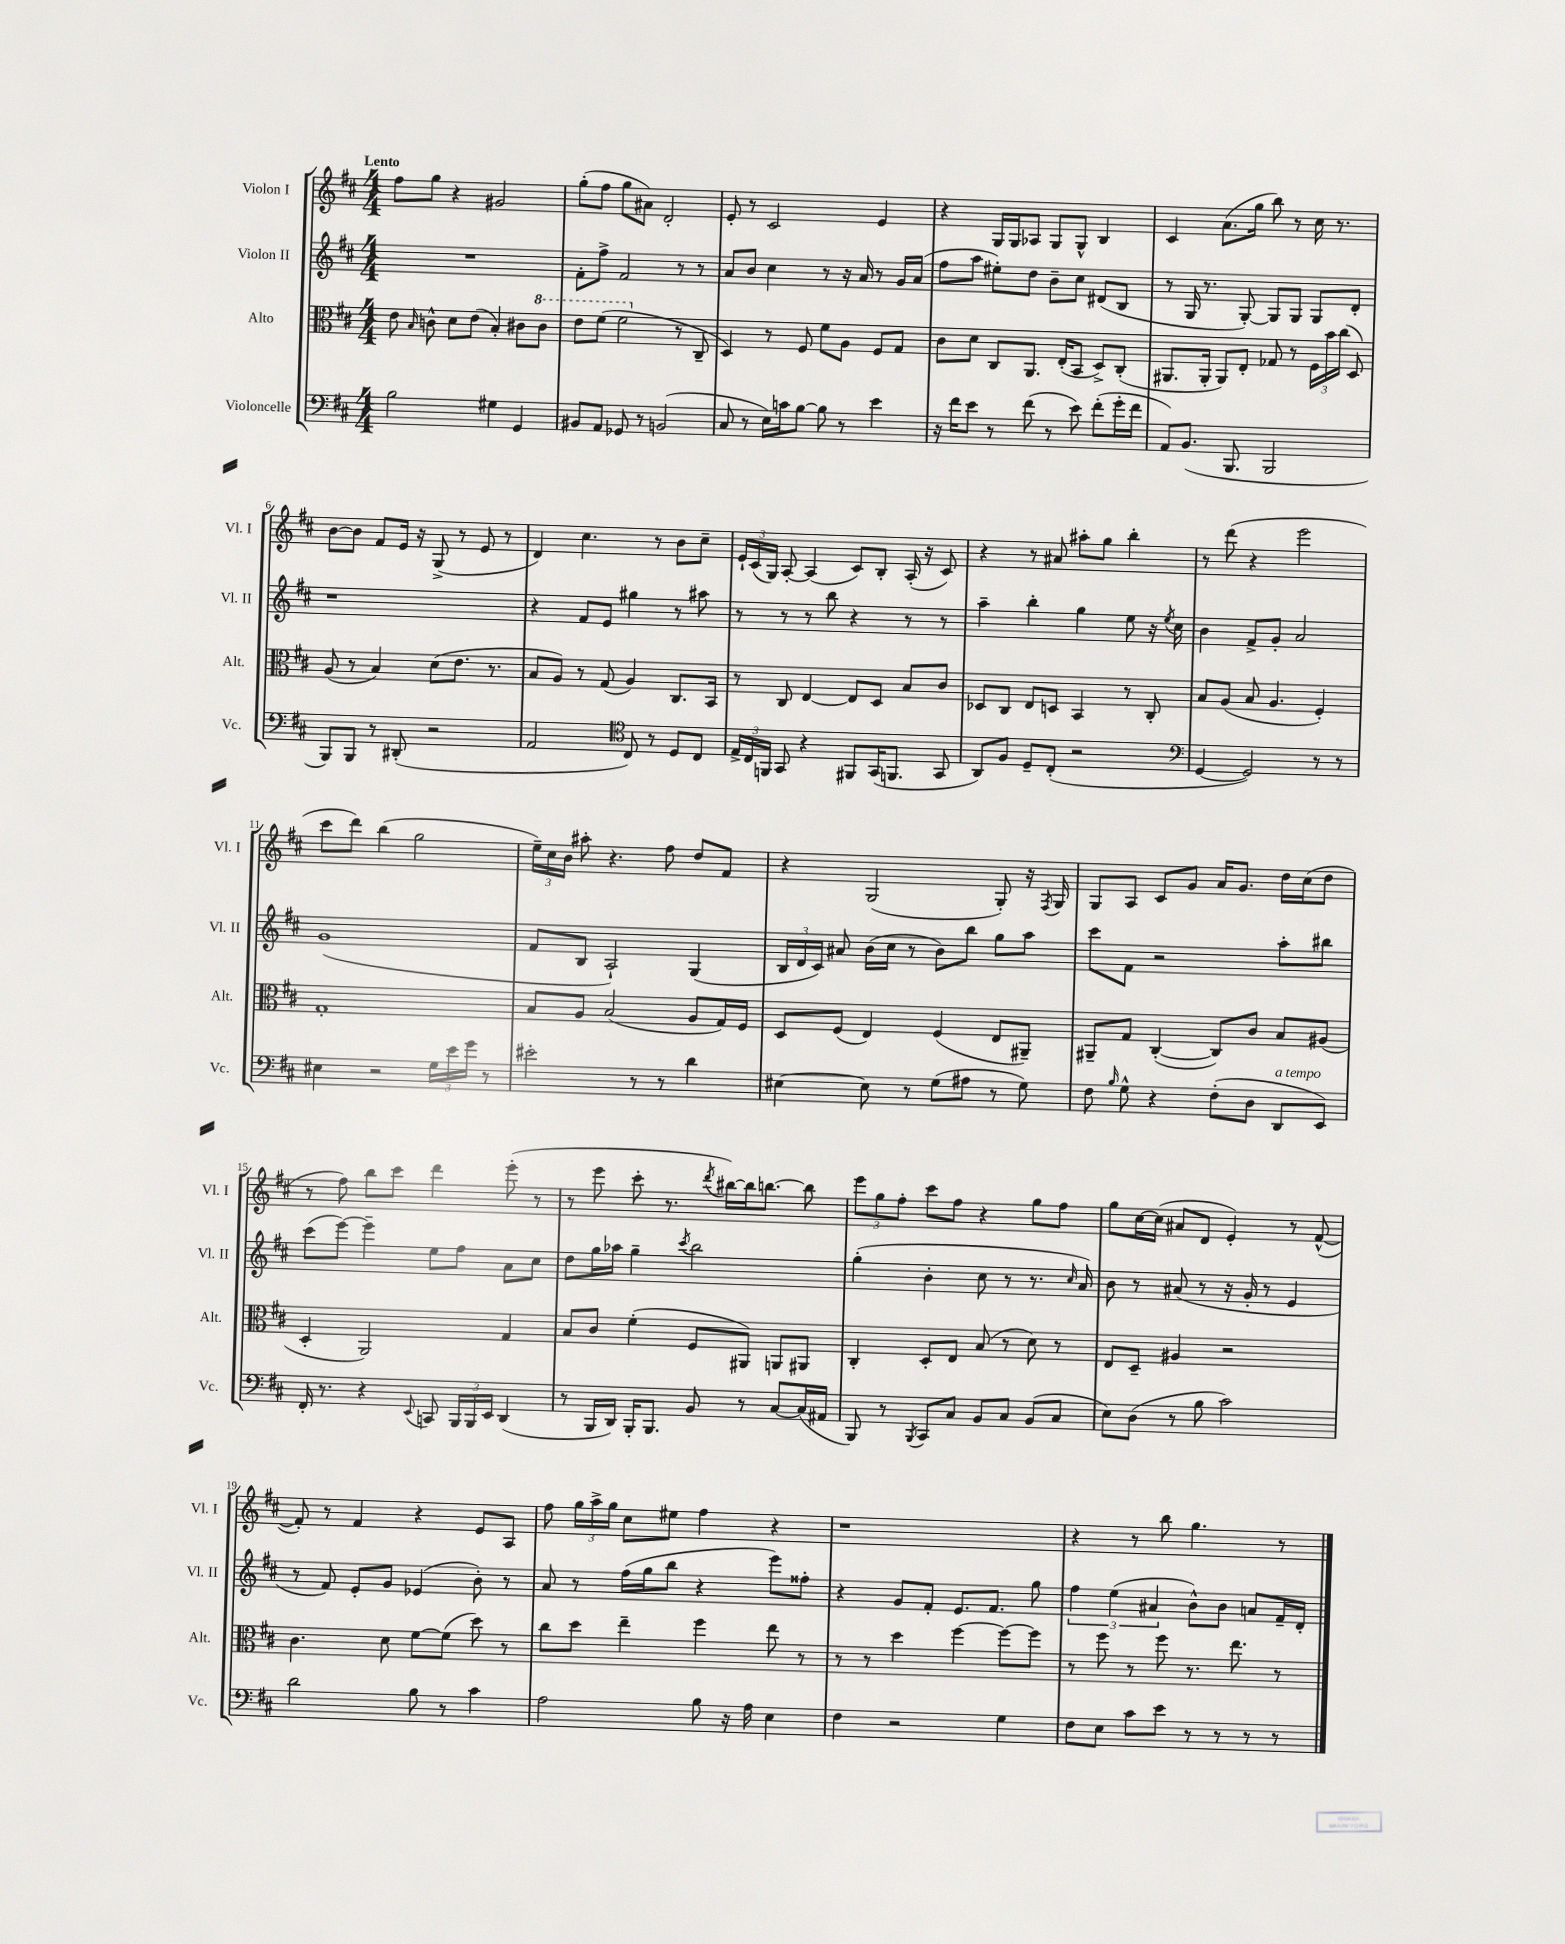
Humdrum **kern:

**kern	**kern	**kern	**kern
*part4	*part3	*part2	*part1
*staff4	*staff3	*staff2	*staff1
*I"Violoncelle	*I"Alto	*I"Violon II	*I"Violon I
*I'Vc.	*I'Alt.	*I'Vl. II	*I'Vl. I
*clefF4	*clefC3	*clefG2	*clefG2
*k[f#c#]	*k[f#c#]	*k[f#c#]	*k[f#c#]
*M4/4	*M4/4	*M4/4	*M4/4
=1	=1	=1	=1
!	!	!	!LO:TX:a:B:t=Lento
2B\	8e\	1r	8ff#\L
.	16qqB/	.	.
.	8cn^^\	.	8gg\J
.	8d\L	.	4r
.	(8e\J	.	.
4G#X\	4B'/)	.	2g#X/
4GG/	8c#X\L	.	.
*	*8va	*	*
.	8cc#\J	.	.
=2	=2	=2	=2
8BB#X/L	8ee\L	8f#'\L	(8gg'\L
8AA/J	(8ff#\J	8ff#^\J	8ff#\J
8GG-X/	2ff#\	2f#/	8gg\L
8r	.	.	8a#X\J)
(2BBn/	.	.	2d'/
*	*X8va	*	*
.	8r	8r	.
.	8C#~/	8r	.
=3	=3	=3	=3
8C#/	4D/)	8a/L	8e'/
8r	.	8b/J	8r
16E\LL)	8r	4cc#\	2c#/
16cn\J	.	.	.
[8B\J	8F#/	.	.
8B\]	8f#\L	8r	.
8r	8A\J	16r	.
.	.	16a/	.
4e\	8F#/L	8r	4e/
.	8G/J	16g/LL	.
.	.	(16a/JJ	.
=4	=4	=4	=4
16r	8c#\L	8ff#\L	4r
16f#\KL	.	.	.
8e\J	8d\J	8aa\J	.
8r	8C#/L	8ee#X'\L)	16G/LL
.	.	.	16G/J
(8f#\	8.AA/J	8dd\J	8A-X/J
8r	.	8b~\L	8G/L
.	(16E'/KL	.	.
8e\)	8BB/J	8cc#\J	8G^^/J
(8f#'\L	8D^/L)	(8d#X/L	4B/
16g'\L	(8C#'/J	8B/J	.
16f#\JJ	.	.	.
=5	=5	=5	=5
8AA/L)	8.AA#X/L	8r	4c#/
(8.BB/J	.	16G/	.
.	16AA#'/Jk	8.r	.
.	8AA#/L)	.	(8.a\L
8.BBB/	.	.	.
.	8E'/J	[8G'/)	.
.	.	.	16gg\Jk
2BBB/	8G-X/	8G/L]	8bb\)
.	8r	8G/J	8r
.	24F#\LL	8G/L	16cc#\
.	24b\	.	.
.	.	.	8.r
.	(24cc#\JJ	.	.
.	8D/)	8d'/J	.
!!LO:LB:g=z
=6	=6	=6	=6
8BBB/L)	(8A/	1r	[8b\L
8BBB/J	8r	.	8b\J]
8r	4B/)	.	8f#/L
(8DD#X'/	.	.	16e/Jk
.	.	.	16r
2r	(8d\L	.	(8G^/
.	8.e\J	.	8r
.	.	.	8e/
.	8.r	.	.
.	.	.	8r
=7	=7	=7	=7
2AA/	8B/L	4r	4d/)
.	8A/J)	.	.
.	8r	8f#/L	4.cc#\
.	(8G/	8e/J	.
*clefC4	*	*	*
8C#/)	4A/)	4gg#X\	.
8r	.	.	8r
8D/L	8.C#/L	8r	8b\L
8C#/J	.	8aa#X\	8cc#~\J
.	16BB/Jk	.	.
=8	=8	=8	=8
24E^/LL	8r	8r	24e`/LL
24C#/	.	.	(24c#/
24FFn/JJ	.	.	24G/JJ)
8GG/	8C#/	8r	[8A'/
4r	[4E/	8r	(4A/]
.	.	8bb\	.
8FF#X/L	8E/L]	4r	8c#/L)
(16GG/K	8D/J	.	8B'/J
8.FFn/J	.	.	.
.	8B/L	8r	(16A'/
.	.	.	16r
8GG/	8c#/J	8r	8c#/)
=9	=9	=9	=9
8AA/L)	8D-X/L	4aa~\	4r
8F#/J	8C#/J	.	.
8D~/L	8E/L	4bb'\	8r
(8C#'/J	8Dn/J	.	8a#X/
2r	4BB/	4gg\	8aa#X'\L
.	.	.	8gg\J
.	8r	8ee\	4bb'\
.	8C#'/	16r	.
.	.	8qee/	.
.	.	16cc#\	.
=10	=10	=10	=10
*clefF4	*	*	*
[4GG/	8B/L	4b\	8r
.	(8A/J	.	(8ddd\
2GG/])	8B/	8f#^/L	4r
.	4.A/	8g'/J	.
.	.	2a/	2eee\
8r	4F#'/)	.	.
8r	.	.	.
!!LO:LB:g=z
=11	=11	=11	=11
4E#X\	1G'	(1g	8ccc#\L
.	.	.	8ddd\J)
2r	.	.	(4bb\
.	.	.	2gg\
24G\LL	.	.	.
24e\	.	.	.
24g\JJ	.	.	.
8r	.	.	.
=12	=12	=12	=12
2e#X'\	8B/L	8f#/L	24ee~\LL)
.	.	.	24cc#\
.	.	.	24b\JJ
.	8A/J	8B/J	8aa#X'\
.	(2B/	2A`/)	4.r
8r	.	.	.
8r	.	.	8ff#\
4d\	8A/L	(4G/	8dd/L
.	16G/L)	.	8f#/J
.	16F#/JJ	.	.
=13	=13	=13	=13
[4E#X\	8D/L	24B/LL	4r
.	.	24d/	.
.	.	24c#/JJ)	.
.	(8F#/J	8a#X/	.
8E#\]	4E/)	(16b\LL	(2G/
.	.	16cc#\JJ	.
8r	.	8r	.
(8G\L	(4F#/	8b\L)	.
8A#X\J	.	8bb\J	.
8r	8E/L	8gg\L	8G'/)
8G\)	8AA#X~/J)	8aa\J	16r
.	.	.	8qF#/
.	.	.	16G/
=14	=14	=14	=14
8F#\	8AA#X~/L	8ccc#\L	8G/L
16qqB/	.	.	.
8G^^\	8G/J	8f#\J	8A/J
4r	([4C#'/	2r	8c#/L
.	.	.	8g/J
(8F#'\L	8C#/L])	.	16a/KL
.	.	.	8.g/J
8D\J	8c#/J	.	.
!LO:TX:a:i:t=a tempo	!	!	!
8DD/L	8B/L	8aa'\L	16dd\LL
.	.	.	(16cc#\J
8EE/J)	(8A#X/J	8bb#X\J	8dd\J
!!LO:LB:g=z
=15	=15	=15	=15
16FF#'/	4D'/	(8ccc#\L	8r
8.r	.	.	.
.	.	[8eee\J)	8ff#\)
4r	2AA/)	4eee~\]	8bb\L
.	.	.	8ccc#\J
8qqEE/	.	.	.
8CCn/	.	8ee\L	4ddd\
24BBB/LL	.	8ff#\J	.
24BBB/	.	.	.
24EE/JJ	.	.	.
(4DD/	4G/	8a\L	(8eee'\
.	.	8cc#\J	8r
=16	=16	=16	=16
8r	8B/L	8dd\L	8r
16BBB/LL	8c#/J	16gg\L	8eee\
16DD/JJ)	.	16aa-X\JJ	.
16BBB'/KL	(4f#'\	4gg~\	8ccc#'\
8.BBB/J	.	.	.
.	.	.	8.r
.	.	8qccc#/	.
8BB/	8F#/L	2bb\	.
.	.	.	8qddd/
.	.	.	[16bb#X\LL)
8r	8AA#X/J)	.	16bb#\J]
.	.	.	[8.bbn\J
[8C#/L	8AAn/L	.	.
(16C#/L]	8AA#X/J	.	8bb\]
16AA#X/JJ	.	.	.
=17	=17	=17	=17
8BBB/)	4C#'/	(4gg'\	12eee\L
.	.	.	12gg\
8r	.	.	.
.	.	.	12ff#'\J
8qBBB/	.	.	.
8CC#/L	8D'/L	4b'\	8ccc#\L
8C#/J	8E/J	.	8ff#\J
8BB/L	(8B/	8cc#\	4r
8C#/J	8r	8r	.
(8BB/L	8d\)	8.r	8gg\L
8C#/J	8r	.	8ff#\J
.	.	16qqcc#/	.
.	.	16a/)	.
=18	=18	=18	=18
8E\L)	8E/L	8b\	8gg\L
(8D\J	8D~/J	8r	[16cc#\L
.	.	.	(16cc#\JJ]
8r	4A#X/	(8a#X/	8a#X/L
8B\	.	8r	8d/J
2c#\)	2r	16r	4e'/)
.	.	16g'/	.
.	.	8r	.
.	.	4e/	8r
.	.	.	([8f#^^/
!!LO:LB:g=z
=19	=19	=19	=19
2d\	4.c#\	8r	8f#'/])
.	.	8f#/)	8r
.	.	8e'/L	4f#/
.	8d\	8g/J	.
8B\	[8f#\L	(4e-X/	4r
8r	(8f#\J]	.	.
4c#\	8dd\)	8b'\)	8e/L
.	8r	8r	8A/J
=20	=20	=20	=20
2A\	8cc#\L	8a/	8ff#\
.	8dd\J	8r	24gg\LL
.	.	.	24aa^\
.	.	.	24gg\JJ
.	4ee~\	(16ff#\LL	8cc#\L
.	.	16gg\J	.
.	.	8bb\J	8ee#X\J
8B\	4ff#\	4r	4ff#\
16r	.	.	.
16A\	.	.	.
4E\	8ee\	8eee\L)	4r
.	8r	8ff##X'\J	.
=21	=21	=21	=21
4F#\	8r	4r	1r
.	8r	.	.
2r	4dd\	8g/L	.
.	.	8f#'/J	.
.	[4ff#\	8.e/L	.
.	.	8.f#/J	.
4G\	8ff#\L_	.	.
.	8ff#\J]	8gg\	.
=22	=22	=22	=22
8F#\L	8r	6ff#\	4r
8E\J	8ff#\	.	.
.	.	(6ee\	.
8c#\L	8r	.	8r
.	.	6a#X/	.
8e\J	8ff#\	.	8bb\
8r	8.r	8b^^\L)	4.gg\
8r	.	8b\J	.
.	8.ee\	.	.
8r	.	8an/L	.
8r	8r	16f#~/L	8r
.	.	16d'/JJ	.
==	==	==	==
*-	*-	*-	*-
